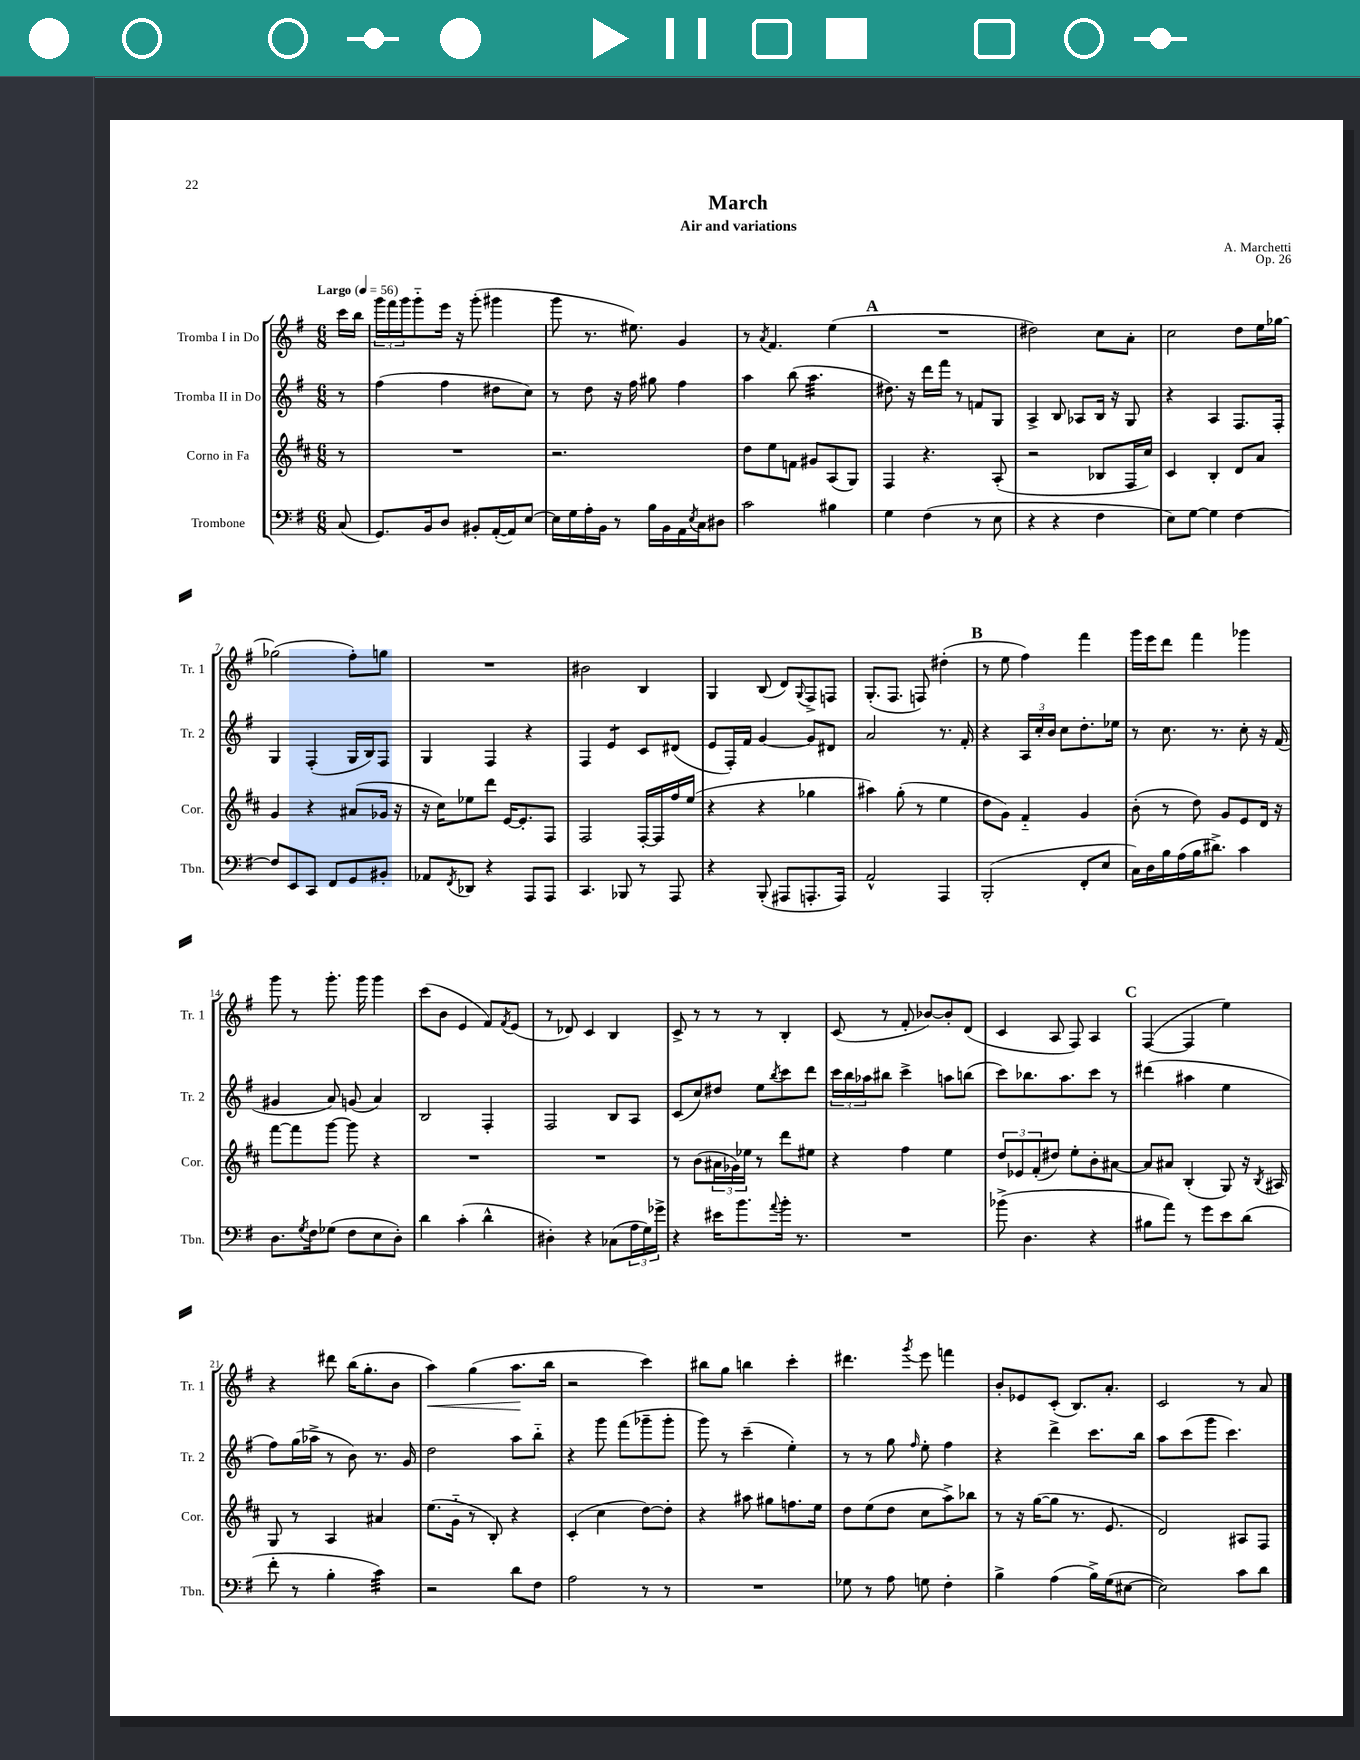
\header { title = "March" composer = "A. Marchetti" subtitle = "Air and variations" opus = "Op. 26" }
<<
\new StaffGroup <<
\new Staff = "s0" \with { instrumentName = "Tromba I in Do" shortInstrumentName = "Tr. 1" } {
    \clef treble \key g \major \numericTimeSignature \time 6/8 \partial 8 \tempo "Largo" 4 = 56
    c'''16 b''16 |
    \tuplet 3/2 { g'''16 fis'''16 g'''16 } g'''8-_ e'''16 r16 g'''8-.( gis'''4 |
    g'''8 r8. eis''8.) g'4 |
    r8 \acciaccatura { a'8 } fis'4. e''4( |
    \mark \markup { \bold "A" } R2. |
    dis''2) c''8 a'8-. |
    c''2 d''8 e''16 ges''16~ |
    ges''2( fis''8-.) g''8 |
    R2. |
    bis'2 b4 |
    g4 b8( d'8) \appoggiatura { g8 } fis8-> f8 |
    g8.-.( fis8. f8) dis''4-.( |
    \mark \markup { \bold "B" } r8 e''8 fis''4) fis'''4 |
    g'''16 e'''16 d'''8 fis'''4 ges'''4 |
    g'''8 r8 g'''8.-. g'''16 g'''4 |
    c'''8( b'8 e'4 fis'8) \acciaccatura { fis'8 } e'8( |
    r8 des'8) c'4 b4 |
    c'8-> r8 r8 r8 b4-. |
    c'8( r8 fis'8-. bes'8~) bes'8-. d'8( |
    c'4 a8 fis8) a4 |
    \mark \markup { \bold "C" } fis4~( fis4 e''4) |
    r4 dis'''8 b''16( g''8.-. b'8 |
    a''4\<) g''4( a''8.\! b''16 |
    r2 c'''4) |
    bis''8 g''8 b''4 c'''4-. |
    dis'''4. \acciaccatura { g'''8 } e'''8 f'''4 |
    b'8-. ees'8 c'8-.( b8.) a'8.-. |
    c'2 r8 a'8 \bar "|." |
}
\new Staff = "s1" \with { instrumentName = "Tromba II in Do" shortInstrumentName = "Tr. 2" } {
    \clef treble \key g \major \numericTimeSignature \time 6/8 \partial 8
    r8 |
    fis''4( fis''4 dis''8 c''8) |
    r8 d''8 r16 fis''16 gis''8 fis''4 |
    a''4 b''8( a''4.:32 |
    \mark \markup { \bold "A" } dis''8.) r16 d'''16 fis'''16 r8 f'8 g8 |
    a4-> b8 aes8 b16 r16 g8 |
    r4 a4 fis8. fis16-. |
    g4 fis4-.( g16 b16) fis8 |
    g4 fis4 r4 |
    fis4 e'4:8 c'8 dis'8( |
    e'8 fis16-.) fis'16 g'4~ g'8 dis'8 |
    a'2 r8. fis'16-. |
    \mark \markup { \bold "B" } r4 \tuplet 3/2 { a16 c''16-. b'16 } c''8 d''8.-. ees''16 |
    r8 c''8. r8. c''8-. r16 fis'16( |
    gis'4 a'8) g'8( a'4) |
    b2 fis4-. |
    fis2 b8 a8 |
    c'8( c''8) dis''8 e''8 \acciaccatura { b''8 } c'''8 d'''8 |
    \tuplet 3/2 { c'''16 b''16 aes''16 } bis''8 c'''4-> a''8 b''8( |
    c'''8) bes''8. a''8. c'''8 r8 |
    \mark \markup { \bold "C" } dis'''4( ais''4 e''4 |
    fis''8) g''16( aes''16-> r8 b'8) r8. g'16 |
    d''2 a''8 b''8-_ |
    r4 g'''8 fis'''8( ges'''8-- ges'''8-. |
    g'''8) r8 c'''4--( e''4-.) |
    r8 r8 g''8 \grace { fis''16 } e''8-. fis''4 |
    r4 d'''4-> c'''8. b''16 |
    a''8 c'''8( g'''8 c'''4.) \bar "|." |
}
\new Staff = "s2" \with { instrumentName = "Corno in Fa" shortInstrumentName = "Cor." } {
    \clef treble \key d \major \numericTimeSignature \time 6/8 \partial 8
    r8 |
    R2. |
    r2. |
    d''8 e''8 f'8 gis'8 a8( g8) |
    \mark \markup { \bold "A" } fis4 r4. a8-.( |
    r2 bes8 fis16 cis''16) |
    cis'4 b4-. d'8 a'8 |
    g'4 r4 ais'8( ges'16 r16 |
    r16 cis''16) ees''8 d'''8 e'16~ e'8.-. fis8 |
    fis2 fis16~-. fis16 fis''16 e''16( |
    r4 r4 ges''4 |
    ais''4) g''8-.( r8 e''4 |
    \mark \markup { \bold "B" } d''8 g'8) fis'4-_ g'4 |
    b'8-.( r8 d''8) g'8 e'8 d'16 r16 |
    fis'''8~ fis'''8 g'''8~ g'''8 r4 |
    R2. |
    R2. |
    r8 b'8( \tuplet 3/2 { ais'16 ges'16) ees''16 } r8 d'''8 eis''8 |
    r4 fis''4 e''4 |
    \tuplet 3/2 { d''8 ees'8 fis'8-.( } dis''8) e''8-. b'8-. ais'8~ |
    \mark \markup { \bold "C" } ais'8 ais'8 b4-.( g8) r16 \acciaccatura { b8 } ais16 |
    g8 r8 a4 ais'4 |
    e''8.( g'16-_ r8 b8-.) r4 |
    cis'4-.( cis''4 d''8~) d''8-. |
    r4 ais''8 gis''8 f''8. e''16 |
    d''8 e''8( d''8 cis''8 a''8->) bes''8 |
    r8 r16 g''16~( g''8 r8. e'8. |
    d'2) ais8 fis8 \bar "|." |
}
\new Staff = "s3" \with { instrumentName = "Trombone" shortInstrumentName = "Tbn." } {
    \clef bass \key g \major \numericTimeSignature \time 6/8 \partial 8
    c8( |
    g,8.) b,16 d8 bis,8-. a,16~-.( a,16) e8~ |
    e16 g16 a16-. b,16 r8 b16 b,16 a,16 \acciaccatura { e8 } c16 dis8 |
    c'2 bis4 |
    \mark \markup { \bold "A" } g4 fis4( r8 e8 |
    r4 r4 fis4 |
    e8) g8~ g4 fis4~ |
    fis8 e,8 c,8 fis,8 g,8 bis,8-. |
    aes,8 \acciaccatura { fis,8 } des,8 r4 a,,8 a,,8 |
    c,4. bes,,8 r8 a,,8 |
    r4 b,,8-.( ais,,8 a,,8.-. a,,16) |
    a,2-^ a,,4 |
    \mark \markup { \bold "B" } b,,2-.( fis,8-. e8 |
    c16) d16 b16 a16( b16 dis'8.->) c'4 |
    d8. \acciaccatura { g8 } fis16 ges8( fis8 e8 d8-.) |
    d'4 c'4-.( d'4-^ |
    dis4-.) r4 ces8( \tuplet 3/2 { a16 g16) ges'16-> } |
    r4 eis'16 b'8. \appoggiatura { a'8 } b'16-. r8. |
    R2. |
    bes'8->( d4. r4 |
    \mark \markup { \bold "C" } bis8 a'8) r8 g'8 e'8 d'8( |
    fis'8-. r8 b4-. c'4:32) |
    r2 d'8 fis8 |
    a2 r8 r8 |
    R2. |
    ges8 r8 a8 g8 fis4-. |
    b4-> a4( b16->) g16( eis8~ |
    eis2) c'8 d'8 \bar "|." |
}
>>
>>
